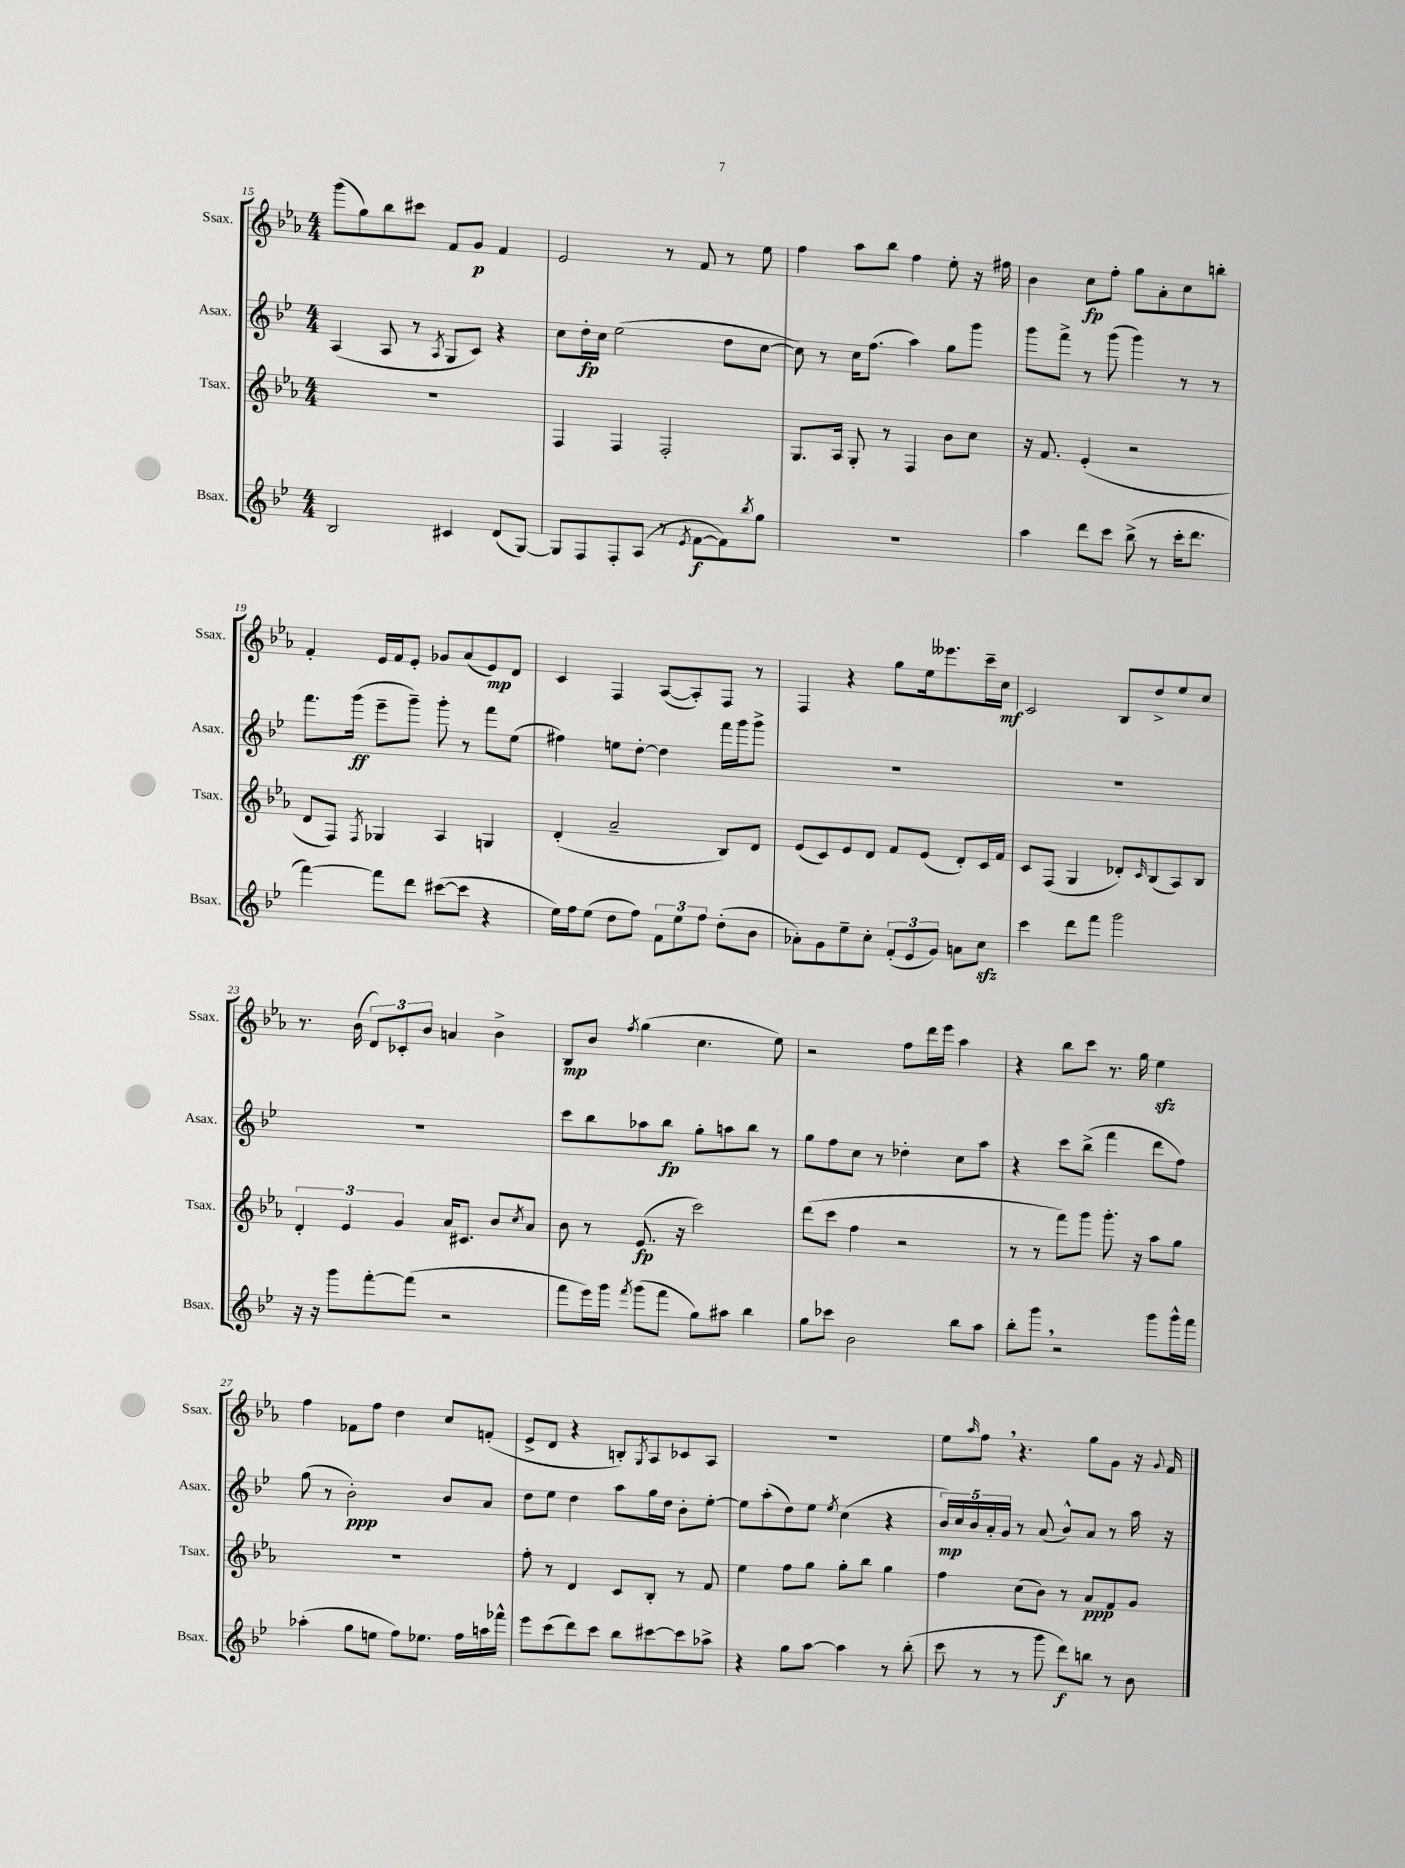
<<
\new StaffGroup <<
\new Staff = "s0" \with { instrumentName = "Ssax." shortInstrumentName = "Ssax." } {
    \clef treble \key ees \major \numericTimeSignature \time 4/4
    g'''8( g''8) bes''8 cis'''8 f'8 g'8\p f'4 |
    ees'2 r8 f'8 r8 ees''8 |
    f''4 aes''8 bes''8 f''4 ees''8-. r16 fis''16 |
    bes'4 c''8\fp f''8-. g''8 aes'8-. c''8 b''8-. |
    f'4-. ees'16 f'16 ees'8-. ges'8 aes'8( ees'8\mp) d'8 |
    c'4 f4 aes8~( aes8-.) f8 r8 |
    f4 r4 g''8 ees''16 eeses'''8. c'''16-- c''16\mf |
    c'2 bes8 d''8-> ees''8 c''8 |
    r8. bes'16( \tuplet 3/2 { d'8) ces'8-. bes'8 } a'4 bes'4-> |
    bes8\mp bes'8 \acciaccatura { f''8 } g''4( c''4. ees''8) |
    r2 f''8 d'''16 ees'''16 aes''4 |
    r4 bes''8 c'''8 r8. g''16 ees''4\sfz |
    f''4 fes'8 f''8 d''4 c''8 f'8-.( |
    ees'8-> d'8 r4 b8-.) \acciaccatura { g8 } aes8 ces'8 aes8 |
    R1 |
    ees''8 \grace { aes''16 } f''8 \breathe r4. g''8 g'8 r16 \appoggiatura { g'8 } f'16 \bar "|." |
}
\new Staff = "s1" \with { instrumentName = "Asax." shortInstrumentName = "Asax." } {
    \clef treble \key bes \major \numericTimeSignature \time 4/4
    a4( a8 r8 \acciaccatura { a8 } g8 c'8) r4 |
    c''8 d''16-.\fp c''16 ees''2( d''8 c''8~ |
    c''8) r8 c''16 f''8.( a''4) g''8 g'''8 |
    g'''8 f'''8-> r8 g'''8( g'''4) r8 r8 |
    f'''8. g'''16\ff( ees'''8-- g'''8--) g'''8-. r8 f'''8 ees''8( |
    fis''4) e''8 d''8~-. d''4 f'''16 g'''16 g'''8-> |
    R1 |
    R1 |
    R1 |
    c'''8 bes''8 aes''8 bes''8\fp g''8-. a''8 bes''8 r8 |
    g''8 f''8 c''8 r8 des''4-. c''8 a''8 |
    r4 c'''8 bes''8->( f'''4 d'''8 f''8) |
    g''8( r8 bes'2-.\ppp) bes'8 a'8 |
    d''8 ees''8 d''4 a''8 g''16 d''16 bes'8-. ees''8~-. |
    ees''8 a''8-.( d''8) ees''8 \acciaccatura { ees''8 } c''4( r4 |
    \tuplet 5/4 { bes'16\mp) c''16 bes'16 a'16-. g'16 } r8 a'8( bes'8-^) a'8 r8 a''16 r16 \bar "|." |
}
\new Staff = "s2" \with { instrumentName = "Tsax." shortInstrumentName = "Tsax." } {
    \clef treble \key ees \major \numericTimeSignature \time 4/4
    R1 |
    f4 f4 f2-. |
    g8. aes16 g8-. r8 f4 bes'8 c''8 |
    r16 f'8. ees'4-.( r2 |
    d'8 f8) \acciaccatura { f8 } ges4 aes4 g4 |
    d'4-.( aes'2-- bes8) d'8 |
    ees'8( c'8) ees'8 d'8 f'8 ees'8( d'8-.) c'16 f'16 |
    c'8 f8( g4 des'8-.) \grace { c'16 } bes8( aes8) bes8 |
    \tuplet 3/2 { d'4-. ees'4 g'4 } aes'16 cis'8. bes'8 \acciaccatura { c''8 } aes'8 |
    bes'8 r8 ees'8.\fp( r16 c'''2) |
    d'''8( c'''8 f''4 r2 |
    r8 r8 f'''8) g'''8 g'''8.-. r16 aes''8 g''8 |
    R1 |
    f''8-. r8 d'4 c'8 bes8-. r8 f'8 |
    ees''4 f''8 g''8 g''8-. bes''8 g''4 |
    f''4 c''8( bes'8) r8 aes'8\ppp f'8 g'8 \bar "|." |
}
\new Staff = "s3" \with { instrumentName = "Bsax." shortInstrumentName = "Bsax." } {
    \clef treble \key bes \major \numericTimeSignature \time 4/4
    bes2 cis'4 d'8( g8~) |
    g8 f8 f8-. a8( r8 \acciaccatura { ees'8 } f'8~\f f'8) \acciaccatura { bes''8 } g''8 |
    R1 |
    a''4 d'''8 c'''8 bes''8->( r8 c'''16-. d'''8. |
    f'''4~) f'''8 d'''8 cis'''8~( cis'''8 r4 |
    ees''16) f''16 ees''8( d''8 f''8) \tuplet 3/2 { f'8 ees''8 f''8 } d''8-.( bes'8 |
    aes'8-.) g'8 ees''8-- c''8-. \tuplet 3/2 { f'8-.( ees'8 g'8) } a'8 c''8\sfz |
    c'''4 d'''8 f'''8 g'''2 |
    r16 r16 g'''8 f'''8~-. f'''8( r2 |
    f'''8 ees'''16) g'''16 \acciaccatura { f'''8 } g'''8( f'''8 g''8) ais''8 bes''4 |
    g''8 ces'''8 bes'2 bes''8 a''8 |
    bes''8-. g'''8 \breathe r2 g'''8 g'''16-^ f'''16 |
    aes''4-.( g''8 e''8 f''8) ees''8. f''16 a''16 fes'''16-^ |
    ees'''8 c'''8( d'''8) c'''8 bes''8 cis'''8~ cis'''8 aes''8-> |
    r4 g''8 a''8~ a''4 r8 bes''8-.( |
    c'''8 r8 r8 g'''8 d'''8\f) b''8 r8 bes'8 \bar "|." |
}
>>
>>
\layout { \context { \Score currentBarNumber = #15 } }
